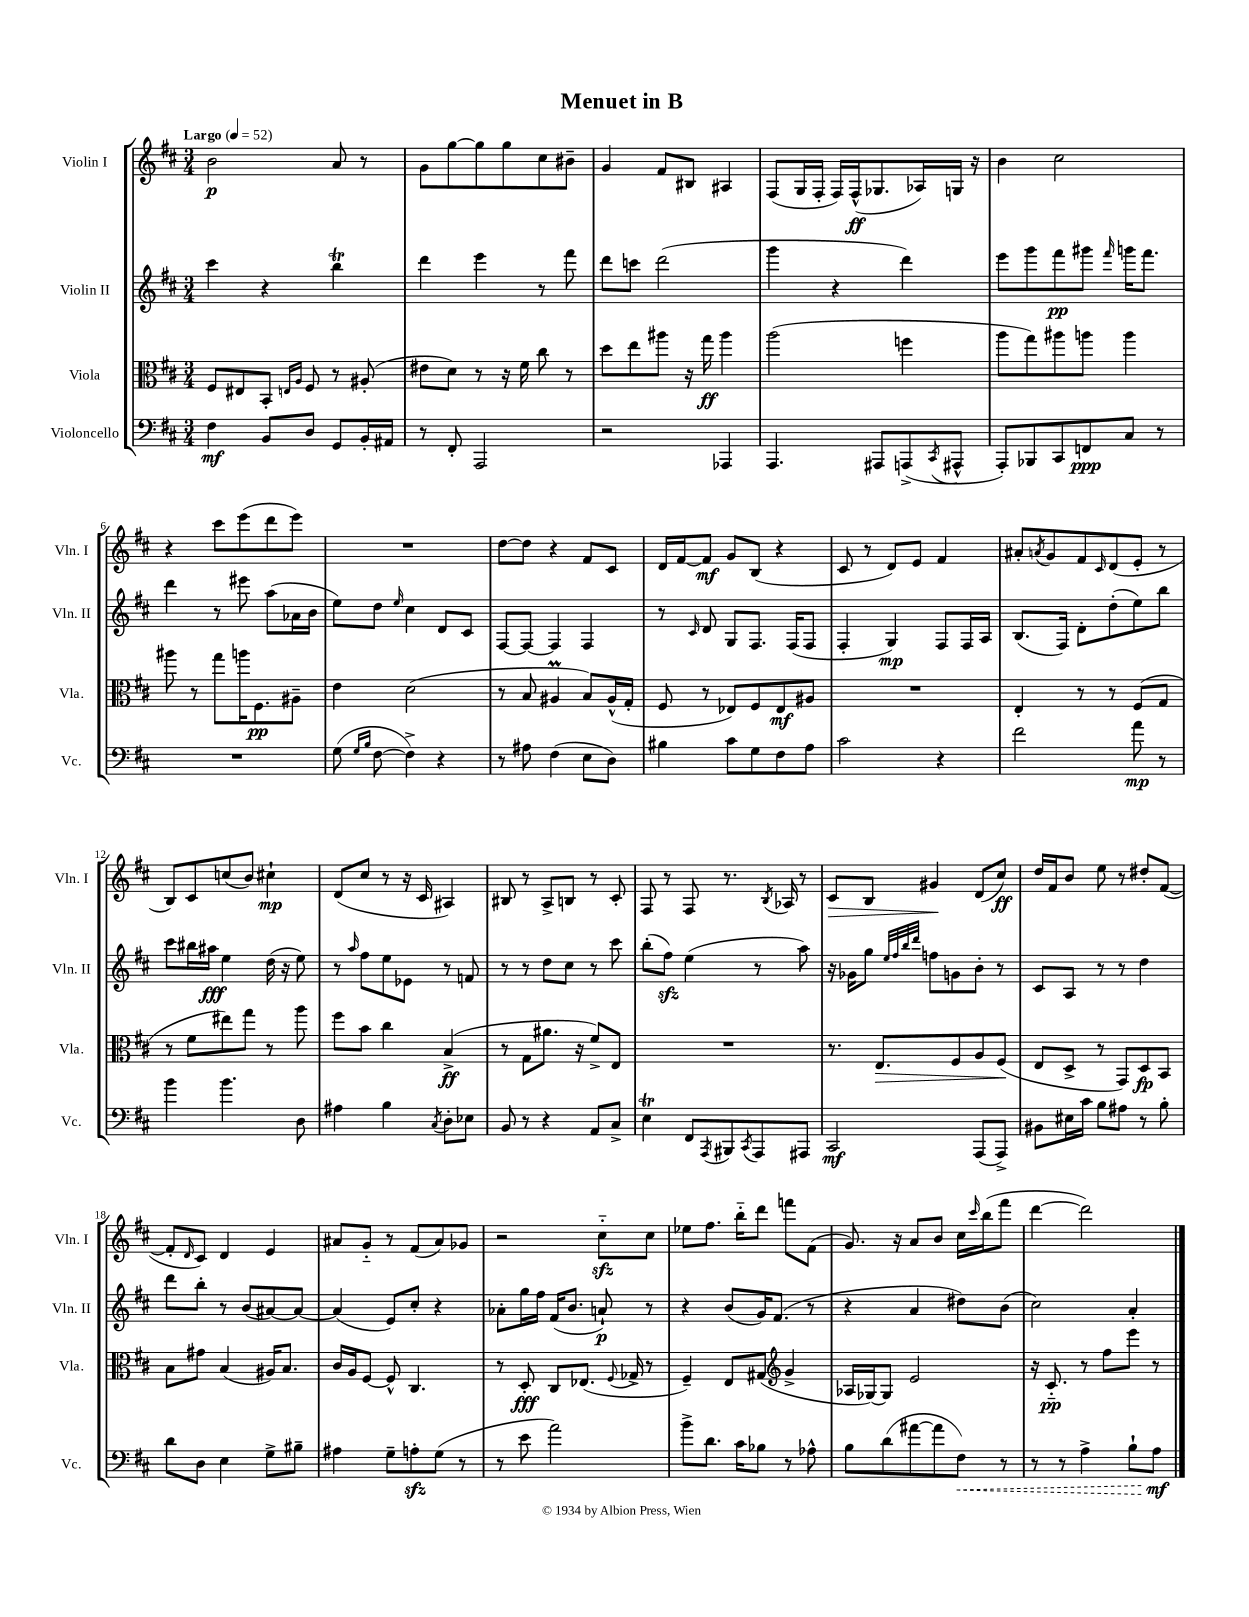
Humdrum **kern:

**kern	**kern	**kern	**kern
*staff4	*staff3	*staff2	*staff1
*clefF4	*clefC3	*clefG2	*clefG2
*k[f#c#]	*k[f#c#]	*k[f#c#]	*k[f#c#]
*M3/4	*M3/4	*M3/4	*M3/4
*MM52	*MM52	*MM52	*MM52
4F#\	8F#/L	4ccc#\	2b\
.	8E#/	.	.
8BB/L	8BB'/J	4r	.
.	16qqE/LL	.	.
.	16qqA/JJ	.	.
8D/J	8F#/	.	.
8GG/L	8r	4bb\	8a/
16BB'/L	(8A#'/	.	8r
16AA#/JJ	.	.	.
=	=	=	=
8r	8e#\L	4ddd\	8g\L
8FF#'/	8d\J)	.	[8gg\
2AAA/	8r	4eee\	8gg\]
.	16r	.	8gg\
.	16f#\	.	.
.	8cc#\	8r	8cc#\
.	8r	8fff#\	8b#~\J
=	=	=	=
2r	8dd\L	8ddd\L	4g/
.	8ee\	8ccc\J	.
.	8aa#\J	(2ddd\	8f#/L
.	16r	.	8B#/J
.	16gg\	.	.
4AAA-/	4aa#\	.	4A#/
=	=	=	=
4.AAA/	(2aa\	4ggg\	(8F#/L
.	.	.	16G/L
.	.	.	16F#'/JJ
.	.	4r	16F#/LL)
.	.	.	(16F#^^/J
8AAA#/L	.	.	8.G-/
(8AAA^/	4ff\	4ddd\)	.
.	.	.	16A-/L)
8qCC#/	.	.	.
8AAA#^^/J	.	.	16G/JJ
.	.	.	16r
=	=	=	=
8AAA'/L)	8aa\L	8eee\L	4b\
8BBB-/	8gg\)	8ggg\	.
8CC#/	8aa#\	8fff#\	2cc#\
8FF/	8aa\J	8ggg#\J	.
.	.	16qqfff#/	.
8C#/J	4aa\	16ggg\LK	.
.	.	8.fff#\J	.
8r	.	.	.
=	=	=	=
2.r	8aa#\	4ddd\	4r
.	8r	.	.
.	8gg\L	8r	8ccc#\L
.	16aa\K	8eee#\	(8eee\
.	8.F#\	.	.
.	.	(8aa\L	8ddd\
.	8A#~\J	16a-\L	8eee\J)
.	.	16b\JJ	.
=	=	=	=
(8G\	4e\	8ee\L)	2.r
16qqG/LL	.	.	.
16qqB/JJ	.	.	.
[8F#\	.	8dd\J	.
.	.	16qqee/	.
4F#^\])	(2d\	4cc#\	.
4r	.	8d/L	.
.	.	8c#/J	.
=	=	=	=
8r	8r	[8F#/L	[8dd\L
8A#\	8B/	8F#/_J	8dd\]J
(4F#\	4A#/	4F#/]	4r
8E\L	8B/L)	4F#/	8f#/L
8D\J)	(16A#^^/L	.	8c#/J
.	16G'/JJ	.	.
=	=	=	=
4B#\	8F#/	8r	16d/LL
.	.	.	[16f#/J
.	.	16qqc#/	.
.	8r	8d/	8f#/]J
8c#\L	8E-/L)	8G/L	8g/L
8G\	8F#/	8.F#/J	(8B/J
8F#\	8E-/	.	4r
.	.	(16F#/LK	.
8A\J	8A#/J	8F#/J	.
=	=	=	=
2c#\	2.r	4F#'/	8c#/
.	.	.	8r
.	.	4G/)	8d/L)
.	.	.	8e/J
4r	.	8F#/L	4f#/
.	.	16F#/L	.
.	.	16A/JJ	.
=	=	=	=
2f#\	4E'/	(8.B/L	8a#'/L
.	.	.	8qa/
.	.	.	8g/
.	.	16F#/Jk)	.
.	8r	8d'\L	8f#/
.	.	.	16qqc#/
.	8r	(8dd'\	(8d/
8a\	(8F#/L	8ee\)	8e'/J
8r	8G/J	8bb\J	8r
=	=	=	=
4b\	8r	8ccc#\L	8B/L)
.	8f#\L	16bb#\L	8c#/
.	.	16aa#\JJ	.
4.b\	8ee#\)	4ee\	(8cc/
.	8gg\J	.	8b/J)
.	8r	(16dd\	4cc#`\
.	.	16r	.
8D\	8aa\	8ee\)	.
=	=	=	=
4A#\	8ff#\L	8r	(8d/L
.	.	16qqaa/	.
.	8b\J	8ff#\L	8cc#/J
4B\	4cc#\	8ee\	8r
.	.	8e-\J	16r
.	.	.	16c#/
8qC#/	.	.	.
8D'\L	(4B^/	8r	4A#/)
8E-\J	.	8f/	.
=	=	=	=
8BB/	8r	8r	8B#/
8r	8G\L	8r	8r
4r	8.a#\J	8dd\L	8A^/L
.	.	8cc#\J	8B/J
.	16r	.	.
8AA/L	8f#^/L)	8r	8r
8C#^/J	8E/J	8ccc#\	8c#'/
=	=	=	=
4E\	2.r	(8bb'\L	8F#/
.	.	8ff#\J)	8r
8FF#/L	.	(4ee\	8F#/
8qAAA/	.	.	.
8BBB#/	.	.	8.r
8qCC#/	.	.	.
8AAA/	.	8r	.
.	.	.	8qB/
.	.	.	16A-/
8AAA#/J	.	8aa\)	8r
=	=	=	=
2CC#/	8.r	16r	8c#/L
.	.	16g-\LK	.
.	.	8gg\J	8B/J
.	8.E/L	.	.
.	.	32qqee/LLL	.
.	.	32qqff#/	.
.	.	32qqbb/	.
.	.	32qqddd/JJJ	.
.	.	8ff\L	4g#/
.	8F#/	8g\	.
(8AAA/L	8A/	8b'\J	(8d/L
8AAA^/J)	(8F#/J	8r	8cc#/J)
=	=	=	=
8BB#\L	8E/L	8c#/L	16dd/LL
.	.	.	16f#/J
16E#\L	8D^/J	8A/J	8b/J
16c#\JJ	.	.	.
8B\L	8r	8r	8ee\
8A#\J	8GG/L)	8r	8r
8r	8D/	4dd\	8dd#'/L
8B'\	8BB/J	.	([8f#/J
=	=	=	=
8d\L	8B\L	8ddd\L	8f#'/]L
.	.	.	16qqd/
8D\J	8g#\J	8bb'\J	8c#/J)
4E\	(4B/	8r	4d/
.	.	(8b/L	.
8G^\L	16A#/LK)	[8a#/)	4e/
.	8.B/J	.	.
8B#~\J	.	8a#/_J	.
=	=	=	=
4A#\	16c#/LL	(4a#/]	8a#/L
.	16A/J	.	.
.	[8F#/J	.	8g'~/J
8G~\L	8F#^^/]	8e/L)	8r
8A'\	4.C#/	8cc#'/J	(8f#/L
(8G\J	.	4r	8a#/)
8r	.	.	8g-/J
=	=	=	=
8r	8r	8a-'\L	2r
8e\	8D'/	16gg\L	.
.	.	16ff#\JJ	.
2a\)	8C#/L	(16f#/LK	.
.	.	8.b/J	.
.	(8.E-/J	.	.
.	.	8a`/)	8cc#'~\L
.	8qqF#/	.	.
.	16G-^/	.	.
.	8r	8r	8cc#\J
=	=	=	=
8b^\L	4F#~/)	4r	8ee-\L
8.d\J	.	.	8.ff#\J
.	8E/L	(8b/L	.
16c#\LK	.	.	16bb'~\LK
8B-\J	(8G#/J	16g/K)	8ddd\J
.	.	(8.f#/J	.
*	*clefG2	*	*
8r	4g^/	.	8fff\L
8A-^^\	.	8r	(8f#\J
=	=	=	=
8B\L	16A-/LL	4r	8.g/)
.	[16G-/J)	.	.
(8d\	8G-/]J	.	.
.	.	.	16r
[8a#\	2e/	4a/	8a/L
8a#\]	.	.	8b/J
8F#\J)	.	8dd#\L)	16cc#\LL
.	.	.	16qqccc#/
.	.	.	(16bb\J
8r	.	(8b\J	8fff#\J
=	=	=	=
8r	16r	2cc#\)	[4ddd\
.	8.c#'~/	.	.
8r	.	.	.
4A^\	8r	.	2ddd\])
.	8ff#\L	.	.
8B`\L	8eee\J	4a'/	.
8A\J	8r	.	.
==	==	==	==
*-	*-	*-	*-
